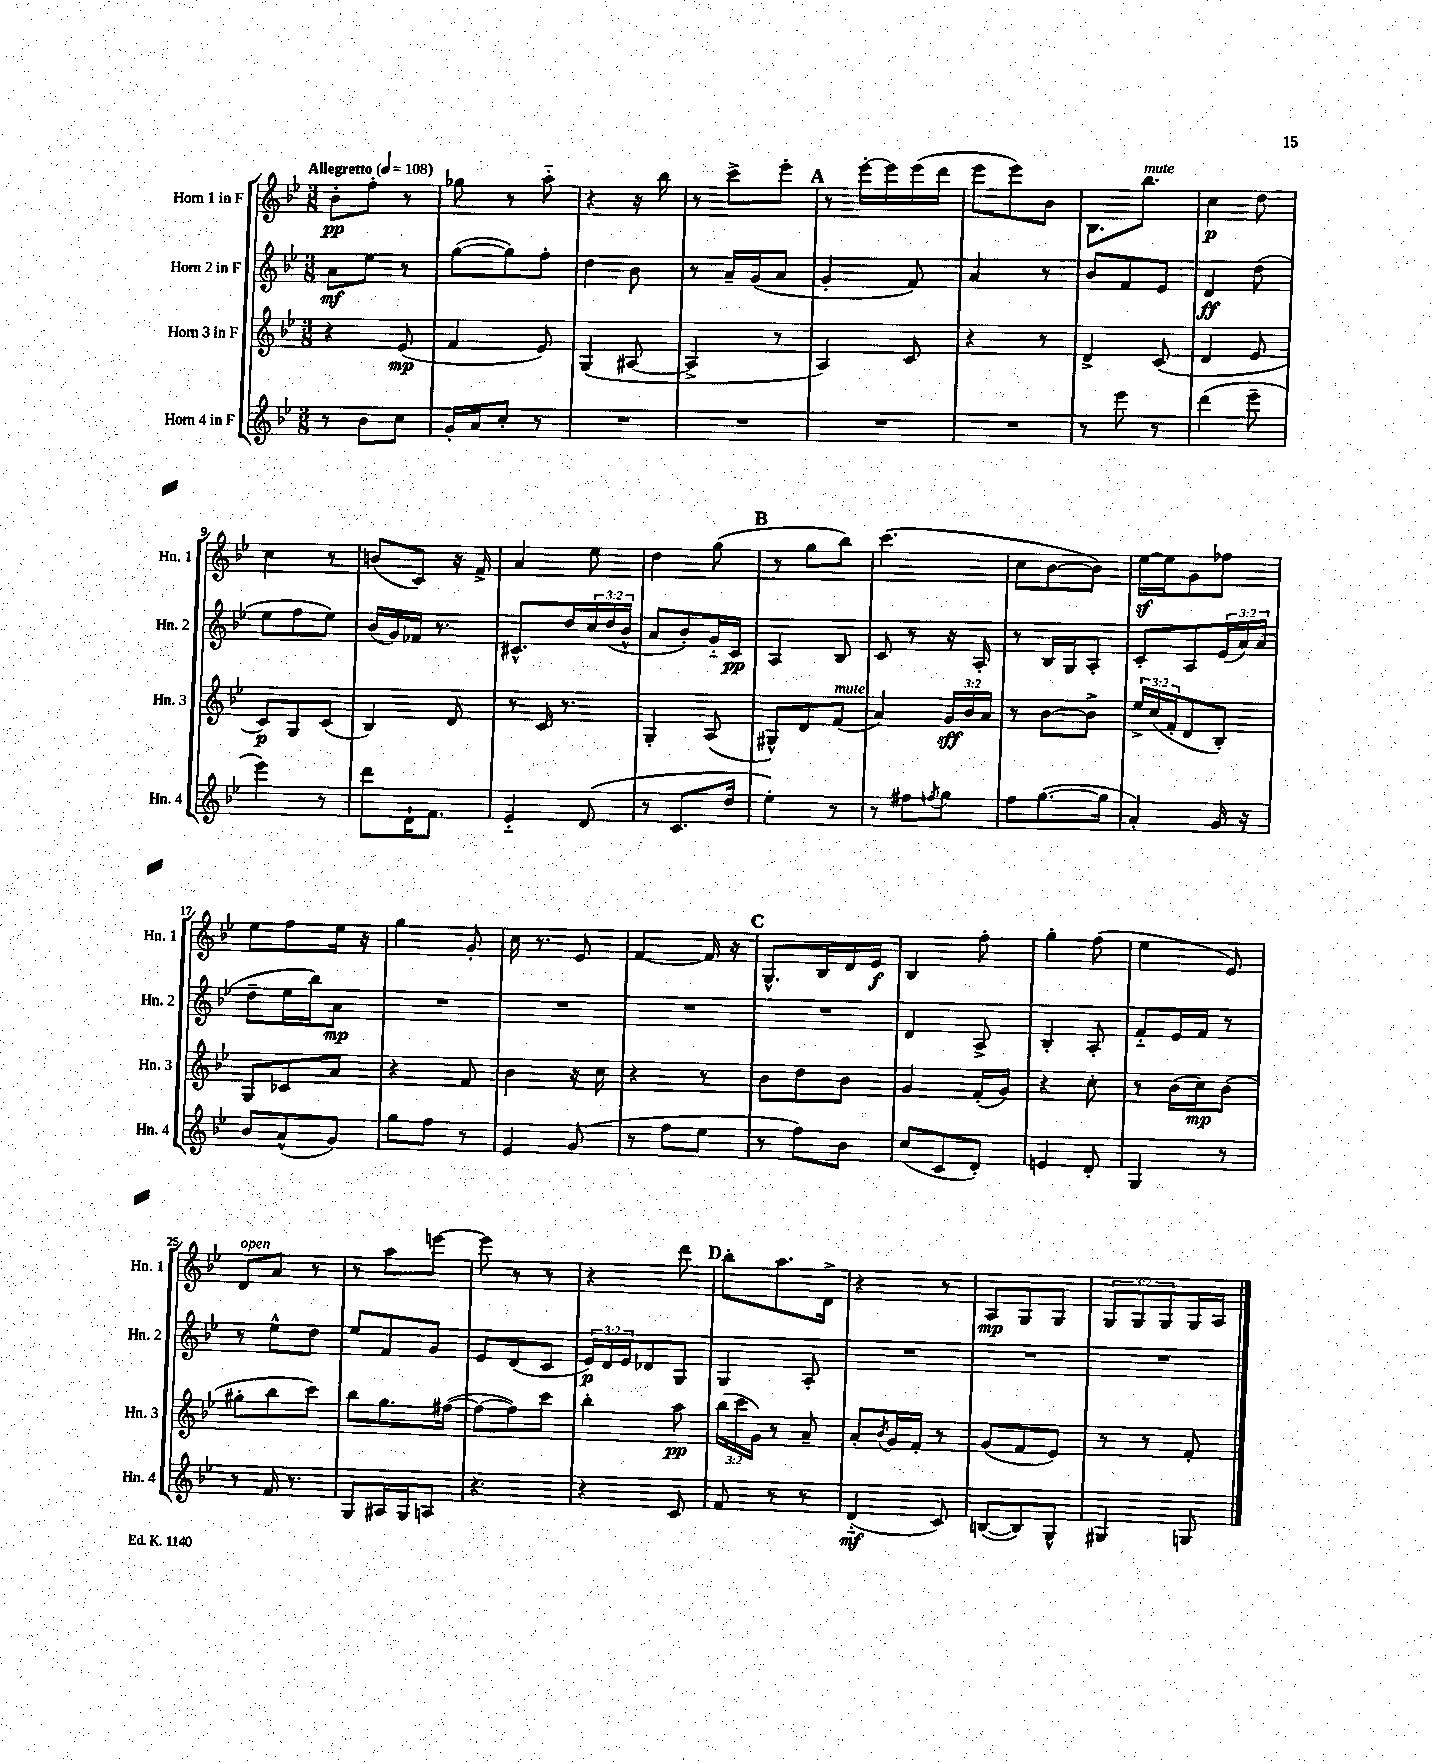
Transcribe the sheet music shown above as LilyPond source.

<<
\new StaffGroup <<
\new Staff = "s0" \with { instrumentName = "Horn 1 in F" shortInstrumentName = "Hn. 1" } {
    \clef treble \key bes \major \numericTimeSignature \time 3/8 \override Staff.TupletNumber.text = #tuplet-number::calc-fraction-text \tempo "Allegretto" 4 = 108
    bes'8-.\pp f''8-. r8 |
    ges''8 r8 a''8-_ |
    r4 r16 bes''16 |
    r8 c'''8-> ees'''8-. |
    \mark \markup { \bold "A" } r8 ees'''16~-. ees'''16 ees'''16( d'''16 |
    ees'''8 ees'''8) bes'8 |
    bes8. bes''8.^\markup { \italic "mute" } |
    c''4\p d''8 |
    c''4 r8 |
    b'8( c'8) r16 f'16-> |
    a'4 ees''8 |
    d''4 g''8( |
    \mark \markup { \bold "B" } r8 g''8 bes''8) |
    c'''4.( |
    c''8 bes'8~ bes'8) |
    ees''16~\sf ees''16 g'8 fes''8 |
    ees''8 f''8 ees''16 r16 |
    g''4 g'8-. |
    c''16 r8. ees'8 |
    f'4~ f'16 r16 |
    \mark \markup { \bold "C" } g8.-^ bes16 d'16 ees'16\f |
    bes4 f''8-. |
    g''4-. f''8( |
    ees''4 ees'8) |
    d'8^\markup { \italic "open" } a'8 r8 |
    r8 a''8 e'''8~ |
    e'''8 r8 r8 |
    r4 d'''8 |
    \mark \markup { \bold "D" } bes''8-. a''8. d'16-> |
    r4 r8 |
    a8\mp g8 g8 |
    \tuplet 3/2 { g8 g8 g8 } g16 a16 \bar "|." |
}
\new Staff = "s1" \with { instrumentName = "Horn 2 in F" shortInstrumentName = "Hn. 2" } {
    \clef treble \key bes \major \numericTimeSignature \time 3/8 \override Staff.TupletNumber.text = #tuplet-number::calc-fraction-text
    a'8\mf ees''8 r8 |
    g''8~( g''8) f''8-. |
    d''4 bes'8 |
    r8 a'16-- g'16( a'8 |
    \mark \markup { \bold "A" } g'4-. f'8) |
    a'4 r8 |
    bes'8 f'8 ees'8 |
    d'4\ff d''8( |
    ees''8 f''8 ees''8) |
    bes'16( g'16) fes'16 r8. |
    cis'8.-^ d''16 \tuplet 3/2 { c''16 d''16( bes'16-^ } |
    a'8 bes'8-.) g'16-_ c'16\pp |
    \mark \markup { \bold "B" } a4 bes8 |
    c'8 r8 r16 a16-. |
    r8 bes16 g16 a8-. |
    c'8-. a8 \tuplet 3/2 { ees'16( a'16) a'16( } |
    d''8-- ees''16 bes''16) a'8\mp |
    R4. |
    R4. |
    R4. |
    \mark \markup { \bold "C" } R4. |
    d'4 a8-> |
    bes4-. a8-. |
    f'8-_ ees'16 f'16 r8 |
    r8 ees''8-^ d''8 |
    ees''8 f'8 g'8 |
    ees'8 d'8( c'8 |
    \tuplet 3/2 { ees'16\p) d'16 ees'16 } des'8 g8 |
    \mark \markup { \bold "D" } g4 a8-. |
    R4. |
    R4. |
    R4. \bar "|." |
}
\new Staff = "s2" \with { instrumentName = "Horn 3 in F" shortInstrumentName = "Hn. 3" } {
    \clef treble \key bes \major \numericTimeSignature \time 3/8 \override Staff.TupletNumber.text = #tuplet-number::calc-fraction-text
    r4 ees'8\mp( |
    f'4 ees'8) |
    g4( ais8~ |
    ais4-> r8 |
    \mark \markup { \bold "A" } a4) c'8 |
    r4 r8 |
    d'4-> c'8( |
    d'4 ees'8 |
    c'8\p) g8 c'8( |
    bes4) d'8 |
    r8 c'16 r8. |
    g4-. a8( |
    \mark \markup { \bold "B" } gis8-^) d'8 f'8^\markup { \italic "mute" }( |
    a'4) \tuplet 3/2 { g'16\sff bes'16 a'16 } |
    r8 bes'8~ bes'8-> |
    \tuplet 3/2 { ees''16-> c''16( f'16-. } d'8 bes8-.) |
    g8 ces'8 a'8 |
    r4 f'8 |
    bes'4 r16 c''16 |
    r4 r8 |
    \mark \markup { \bold "C" } bes'8 d''8 bes'8 |
    g'4 f'16-.( g'16) |
    r4 c''8-. |
    r8 bes'16( c''16\mp) bes'8( |
    gis''8-. bes''8 c'''8) |
    bes''8 g''8. fis''16~( |
    fis''8~ fis''8) c'''8 |
    bes''4-. a''8\pp |
    \mark \markup { \bold "D" } \tuplet 3/2 { bes''16( c'''16 g'16) } r8 a'8-- |
    a'8-. \acciaccatura { bes'8 } g'16 f'16-. r8 |
    g'8( f'8 ees'8) |
    r8 r8 f'8-. \bar "|." |
}
\new Staff = "s3" \with { instrumentName = "Horn 4 in F" shortInstrumentName = "Hn. 4" } {
    \clef treble \key bes \major \numericTimeSignature \time 3/8
    r8 bes'8 c''8 |
    g'16-. a'16 c''8-. r8 |
    R4. |
    R4. |
    \mark \markup { \bold "A" } R4. |
    R4. |
    r8 ees'''8 r8 |
    d'''4( ees'''8-- |
    ees'''4) r8 |
    d'''8 d'16-! f'8. |
    ees'4-_ d'8( |
    r8 c'8. d''16 |
    \mark \markup { \bold "B" } ees''4-.) r8 |
    r8 fis''8 \acciaccatura { f''8 } g''8 |
    f''8 g''8.~( g''16 |
    a'4-.) g'16 r16 |
    bes'8 a'8-^( g'8) |
    g''8 f''8 r8 |
    ees'4 g'8( |
    r8 f''8 ees''8 |
    \mark \markup { \bold "C" } r8 f''8) bes'8 |
    c''8( c'8 d'8-.) |
    e'4 d'8-. |
    g4 r8 |
    r8 f'16 r8. |
    g8 ais16 g16 a8 |
    r4. |
    r4 c'8 |
    \mark \markup { \bold "D" } f'8 r8 r8 |
    d'4-_\mf( c'8) |
    b8~( b8) g8-^ |
    gis4 g8 \bar "|." |
}
>>
>>
